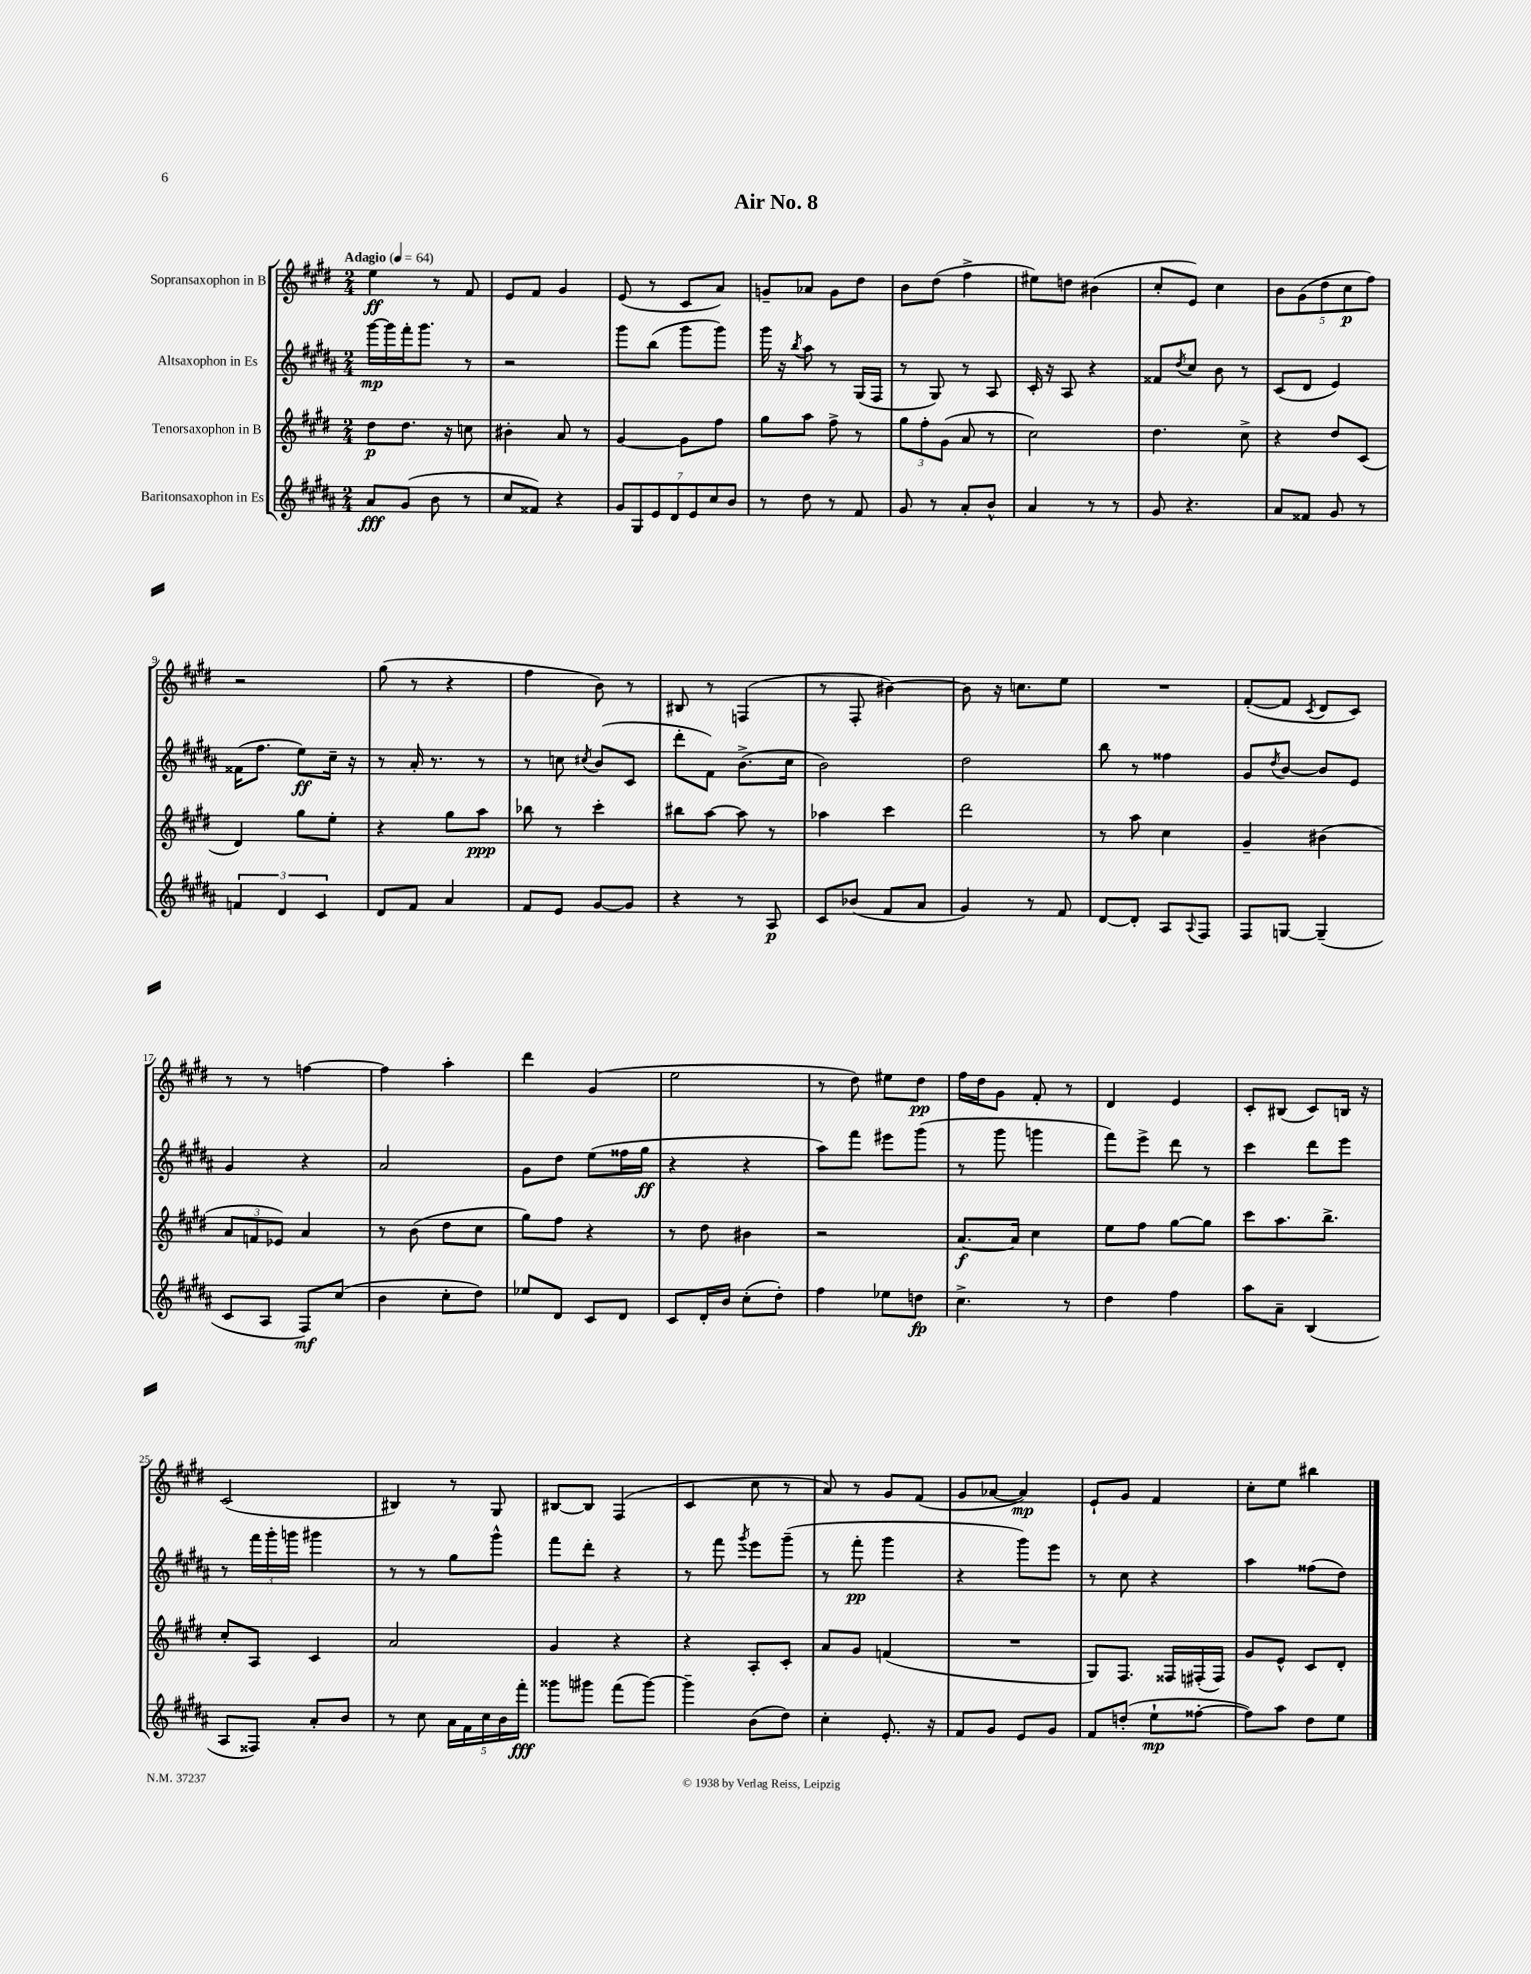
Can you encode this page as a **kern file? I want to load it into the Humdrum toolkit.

**kern	**kern	**kern	**kern
*staff4	*staff3	*staff2	*staff1
*clefG2	*clefG2	*clefG2	*clefG2
*k[f#c#g#d#a#]	*k[f#c#g#d#]	*k[f#c#g#d#a#]	*k[f#c#g#d#]
*M2/4	*M2/4	*M2/4	*M2/4
*MM64	*MM64	*MM64	*MM64
8a#	8dd#	[16ggg#	4ee
.	.	16ggg#]	.
(8g#	8.dd#	16fff#'	.
.	.	8.ggg#	.
8b	.	.	8r
.	16r	.	.
8r	8cc	8r	8f#
=	=	=	=
8cc#	4b#'	2r	8e
8f##)	.	.	8f#
4r	8a	.	4g#
.	8r	.	.
=	=	=	=
14g#	[4g#	8ggg#	(8e
14G#	.	.	.
.	.	(8bb	8r
14e	.	.	.
14d#	.	.	.
.	8g#]	8ggg#	8c#
14e	.	.	.
14cc#	.	.	.
.	8ff#	8ggg#)	8a)
14b	.	.	.
=	=	=	=
8r	8gg#	16ggg#	8g~
.	.	16r	.
.	.	8qbb	.
8dd#	8aa	8aa#	8a-
8r	8ff#^	8r	8g
8f#	8r	(16G#	8dd#
.	.	16F#	.
=	=	=	=
8g#	12gg#	8r	8b
.	12ff#'	.	.
8r	.	8G#)	(8dd#
.	(12g#	.	.
8a#'	8a	8r	4ff#^
8b^^	8r	8A#	.
=	=	=	=
4a#	2cc#)	16c#'	8ee#)
.	.	16r	.
.	.	8A#	8dd
8r	.	4r	(4b#
8r	.	.	.
=	=	=	=
8g#	4.dd#	8f##	8cc#'
.	.	8qdd#	.
4.r	.	8cc#	8e)
.	.	8b	4cc#
.	8cc#^	8r	.
=	=	=	=
8a#	4r	(8c#	10b
.	.	.	(10g#
8f##	.	8d#	.
.	.	.	10dd#
8g#	8dd#	4e)	.
.	.	.	10cc#
8r	(8c#	.	.
.	.	.	10ff#)
=	=	=	=
6f	4d#)	(16f##	2r
.	.	8.ff#	.
6d#	.	.	.
.	8gg#	8ee)	.
6c#	.	.	.
.	8ee'	16cc#~	.
.	.	16r	.
=	=	=	=
8d#	4r	8r	(8gg#
8f#	.	16a#'	8r
.	.	8.r	.
4a#	8gg#	.	4r
.	8aa	8r	.
=	=	=	=
8f#	8bb-	8r	4ff#
8e	8r	8cc	.
.	.	8qcc#	.
[8g#	4ccc#'	(8b	8b)
8g#]	.	8c#	8r
=	=	=	=
4r	8bb#	8ddd#'	8B#
.	[8aa	8f#)	8r
8r	8aa]	(8.b^	(4F
8A#	8r	.	.
.	.	16cc#	.
=	=	=	=
8c#	4aa-	2b)	8r
(8b-	.	.	8F#'
8f#	4ccc#	.	[4b#)
8a#	.	.	.
=	=	=	=
4g#)	2ddd#	2dd#	8b#]
.	.	.	16r
.	.	.	8.cc
8r	.	.	.
8f#	.	.	8ee
=	=	=	=
[8d#	8r	8bb	2r
8d#']	8aa	8r	.
8A#	4cc#	4ff##	.
8qqA#	.	.	.
8F#	.	.	.
=	=	=	=
8F#	4g#~	8g#	([8f#'
.	.	8qdd#	.
[8G	.	[8b	8f#]
.	.	.	8qc#
(4G~]	(4b#	8b]	8d#
.	.	8e	8c#)
=	=	=	=
8c#	12a	4g#	8r
.	12f	.	.
8A#	.	.	8r
.	12e-)	.	.
8F#)	4a	4r	[4ff
(8cc#	.	.	.
=	=	=	=
4b	8r	2a#	4ff]
.	(8b	.	.
8cc#'	8dd#	.	4aa'
8dd#)	8cc#	.	.
=	=	=	=
8ee-	8gg#)	8g#	4ddd#
8d#	8ff#	8dd#	.
8c#	4r	(8ee	(4g#
8d#	.	16ff##	.
.	.	16gg#	.
=	=	=	=
8c#	8r	4r	2ee
16d#'	8dd#	.	.
16b	.	.	.
(8cc#'	4b#	4r	.
8dd#')	.	.	.
=	=	=	=
4ff#	2r	8aa#)	8r
.	.	8fff#	8dd#)
8ee-	.	8eee#	8ee#
8dd	.	(8ggg#	8dd#
=	=	=	=
4.cc#^	[8.a	8r	16ff#
.	.	.	16dd#
.	.	8ggg#	8g#
.	16a]	.	.
.	4cc#	4ggg	8f#'
8r	.	.	8r
=	=	=	=
4dd#	8ee	8fff#)	4d#
.	8ff#	8eee^	.
4ff#	[8gg#	8ddd#	4e
.	8gg#]	8r	.
=	=	=	=
8aa#	8ccc#	4ccc#	8c#'
8a#~	8.aa	.	(8B#
(4B	.	8ddd#	8c#)
.	8.bb^	.	.
.	.	8eee	16B
.	.	.	16r
=	=	=	=
8A#	8cc#'	8r	(2c#
8F##)	8A	24fff#	.
.	.	24ggg#'	.
.	.	24ggg	.
8a#'	4c#	4ggg#	.
8b	.	.	.
=	=	=	=
8r	2a	8r	4B#)
8cc#	.	8r	.
20a#	.	8gg#	8r
20f#	.	.	.
20cc#	.	.	.
.	.	8ggg#^^	8G#
20b	.	.	.
20fff#'	.	.	.
=	=	=	=
8ggg##	4g#	8fff#	[8B#
8ggg#	.	8ddd#'	8B#]
(8fff#	4r	4r	(4F#
[8ggg#)	.	.	.
=	=	=	=
4ggg#~]	4r	8r	4c#
.	.	8fff#	.
.	.	8qggg#	.
(8b	8A'	8eee	8cc#
8dd#)	8c#'	(8ggg#~	8r
=	=	=	=
4cc#'	8a	8r	8a)
.	8g#	8fff#'	8r
8.e'	(4f	4ggg#	8g#
.	.	.	(8f#
16r	.	.	.
=	=	=	=
8f#	2r	4r	8g#
8g#	.	.	[8a-
8e	.	8ggg#)	4a-])
8g#	.	8eee	.
=	=	=	=
8f#	8G#)	8r	8e`
(8dd'	8.F#	8cc#	8g#
8ee`	.	4r	4f#
.	16F##	.	.
[8ff##'	(16F#'	.	.
.	16F#)	.	.
=	=	=	=
8ff##])	8g#	4aa#	8cc#'
8aa#	8e^^	.	8ee
8dd#	8c#	(8ff##	4bb#
8ee	8d#'	8dd#)	.
==	==	==	==
*-	*-	*-	*-
